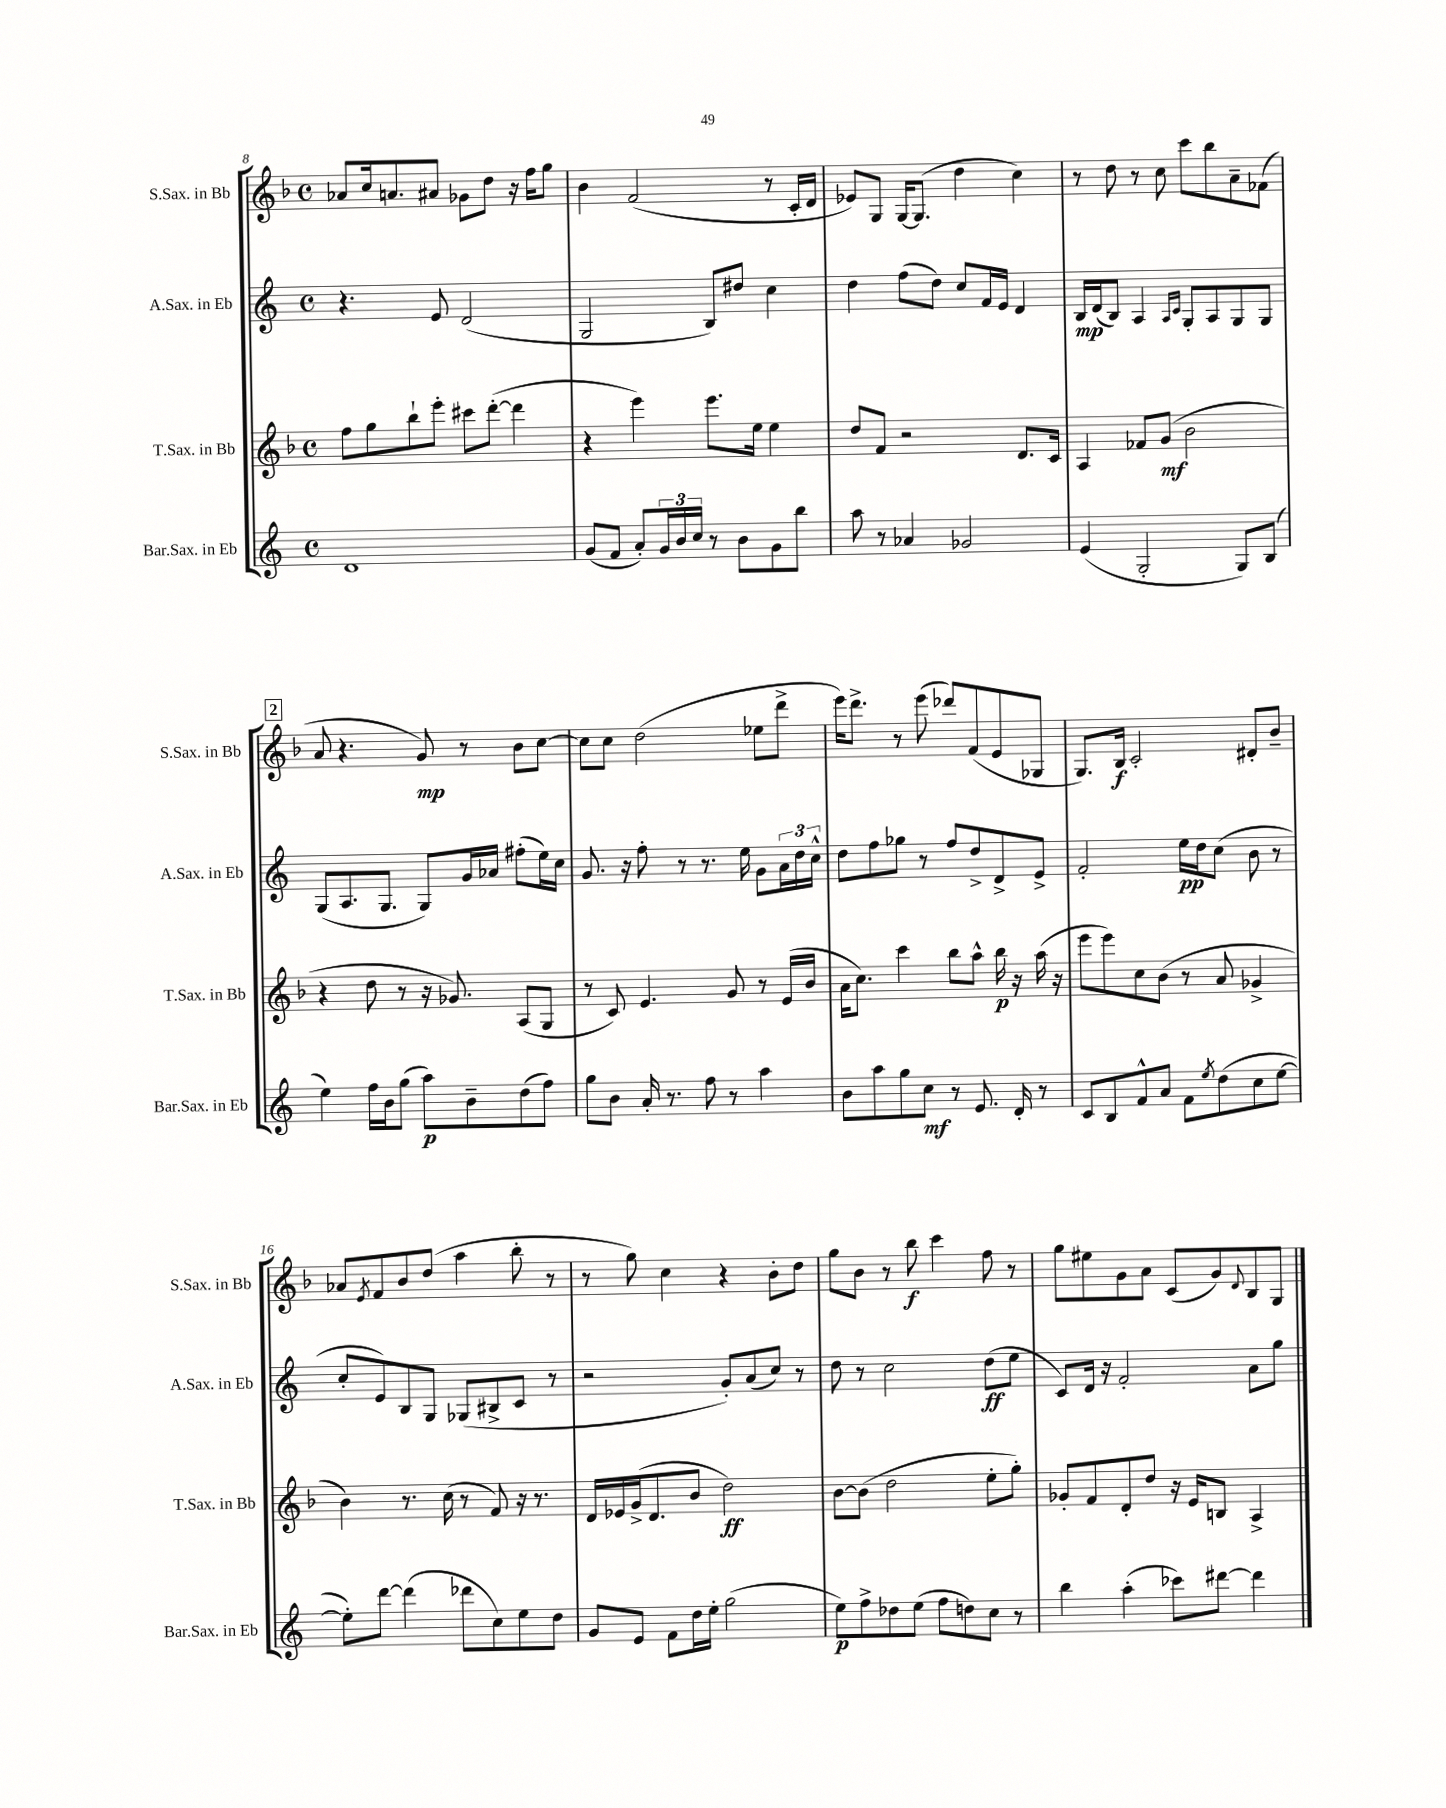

**kern	**kern	**kern	**kern
*staff4	*staff3	*staff2	*staff1
*clefG2	*clefG2	*clefG2	*clefG2
*k[]	*k[b-]	*k[]	*k[b-]
*M4/4	*M4/4	*M4/4	*M4/4
*met(c)	*met(c)	*met(c)	*met(c)
1d	8ff	4.r	8a-
.	8gg	.	16cc
.	.	.	8.a
.	8bb-`	.	.
.	8eee'	8e	8a#
.	8ccc#	(2d	8g-
.	([8ddd'	.	8dd
.	4ddd]	.	16r
.	.	.	16ff
.	.	.	8gg
=	=	=	=
(8g	4r	2G	4b-
8f	.	.	.
8a')	4eee)	.	(2f
24g	.	.	.
24b	.	.	.
24cc	.	.	.
8r	8.eee	8B)	.
8b	.	8dd#	.
.	16ee	.	.
8g	4ee	4cc	8r
8bb	.	.	16c'
.	.	.	16d
=	=	=	=
8aa	8dd	4dd	8e-)
8r	8f	.	8G
4a-	2r	(8ff	[16G
.	.	.	(8.G]
.	.	8dd)	.
2g-	.	8cc	4dd
.	.	16f	.
.	.	16e	.
.	8.d	4d	4cc)
.	16c	.	.
=	=	=	=
(4e	4A	16B	8r
.	.	(16d	.
.	.	8B)	8dd
2G'	8f-	4A	8r
.	(8g	.	8cc
.	.	16qqA	.
.	.	16qqc	.
.	2b-	8G'	8ccc
.	.	8A	8bb-
8G)	.	8G	8a~
(8B	.	8G	(8f-
=	=	=	=
4ee)	4r	(8G	8a
.	.	8.A	4.r
16ff	8dd	.	.
16b	.	8.G	.
(8gg	8r	.	.
8aa)	16r	8G)	8g)
.	8.g-)	.	.
8b~	.	16g	8r
.	.	16a-	.
(8dd	(8A	(8ff#'	8b-
8ff)	8G	16ee)	[8cc
.	.	16cc	.
=	=	=	=
8gg	8r	8.g	8cc]
8b	8c)	.	8cc
.	.	16r	.
16a'	4.e	8ff'	(2dd
8.r	.	.	.
.	.	8r	.
8ff	.	8.r	.
8r	8g	.	.
.	.	16ee	.
4aa	8r	8g	8ee-
.	(16e	24a	8ddd^
.	.	24dd	.
.	16b-	.	.
.	.	24cc^^	.
=	=	=	=
8b	16a	8dd	16eee)
.	8.cc)	.	8.ddd^
8aa	.	8ff	.
8gg	4ccc	8gg-	8r
8cc	.	8r	(8eee
8r	8bb-	8ff	8ddd-)
8.e	8aa^^	8dd^	(8f
.	16bb-	8d^	8e
16d'	16r	.	.
8r	(16aa	8e^	8G-
.	16r	.	.
=	=	=	=
8c	8eee	2f'	8.G)
8B	8eee)	.	.
.	.	.	16B-
8f^^	8cc	.	2c'
8a	(8b-	.	.
8f	8r	16ee	.
.	.	16dd	.
8qee	.	.	.
(8dd	8a	(8cc	.
8cc	4g-^	8b	8d#'
[8ee	.	8r	8b-~
=	=	=	=
8ee'])	4b-)	8cc'	8a-
.	.	.	8qe
[8ddd	.	8e)	8f
(4ddd]	8.r	8B	8b-
.	.	8G	(8dd
.	(16cc	.	.
8ddd-	8r	(8G-	4aa
8cc)	8f)	8B#^	.
8ee	16r	8c	8bb-'
.	8.r	.	.
8dd	.	8r	8r
=	=	=	=
8g	16d	2r	8r
.	16e-	.	.
8e	(16g^	.	8gg)
.	8.d	.	.
8f	.	.	4cc
16dd	8b-	.	.
16ee'	.	.	.
(2gg	2dd)	8g')	4r
.	.	(8a	.
.	.	8cc)	8b-'
.	.	8r	8dd
=	=	=	=
8ee)	[8b-	8dd	8gg
8ff^	(8b-]	8r	8b-
8dd-	2dd	2cc	8r
(8ee	.	.	8bb-
8ff	.	.	4ccc
8dd)	.	.	.
8cc	8ee'	(8dd	8ff
8r	8gg')	8ee	8r
=	=	=	=
4bb	8g-'	8c)	8gg
.	8f	16d	8ee#
.	.	16r	.
(4aa'	8d'	2f'	8g
.	8dd	.	8a
8ccc-)	16r	.	(8c
.	16e	.	.
[8ddd#	8B	.	8g)
.	.	.	8qqd
4ddd#]	4A^	8a	8B-
.	.	8gg	8G
==	==	==	==
*-	*-	*-	*-
